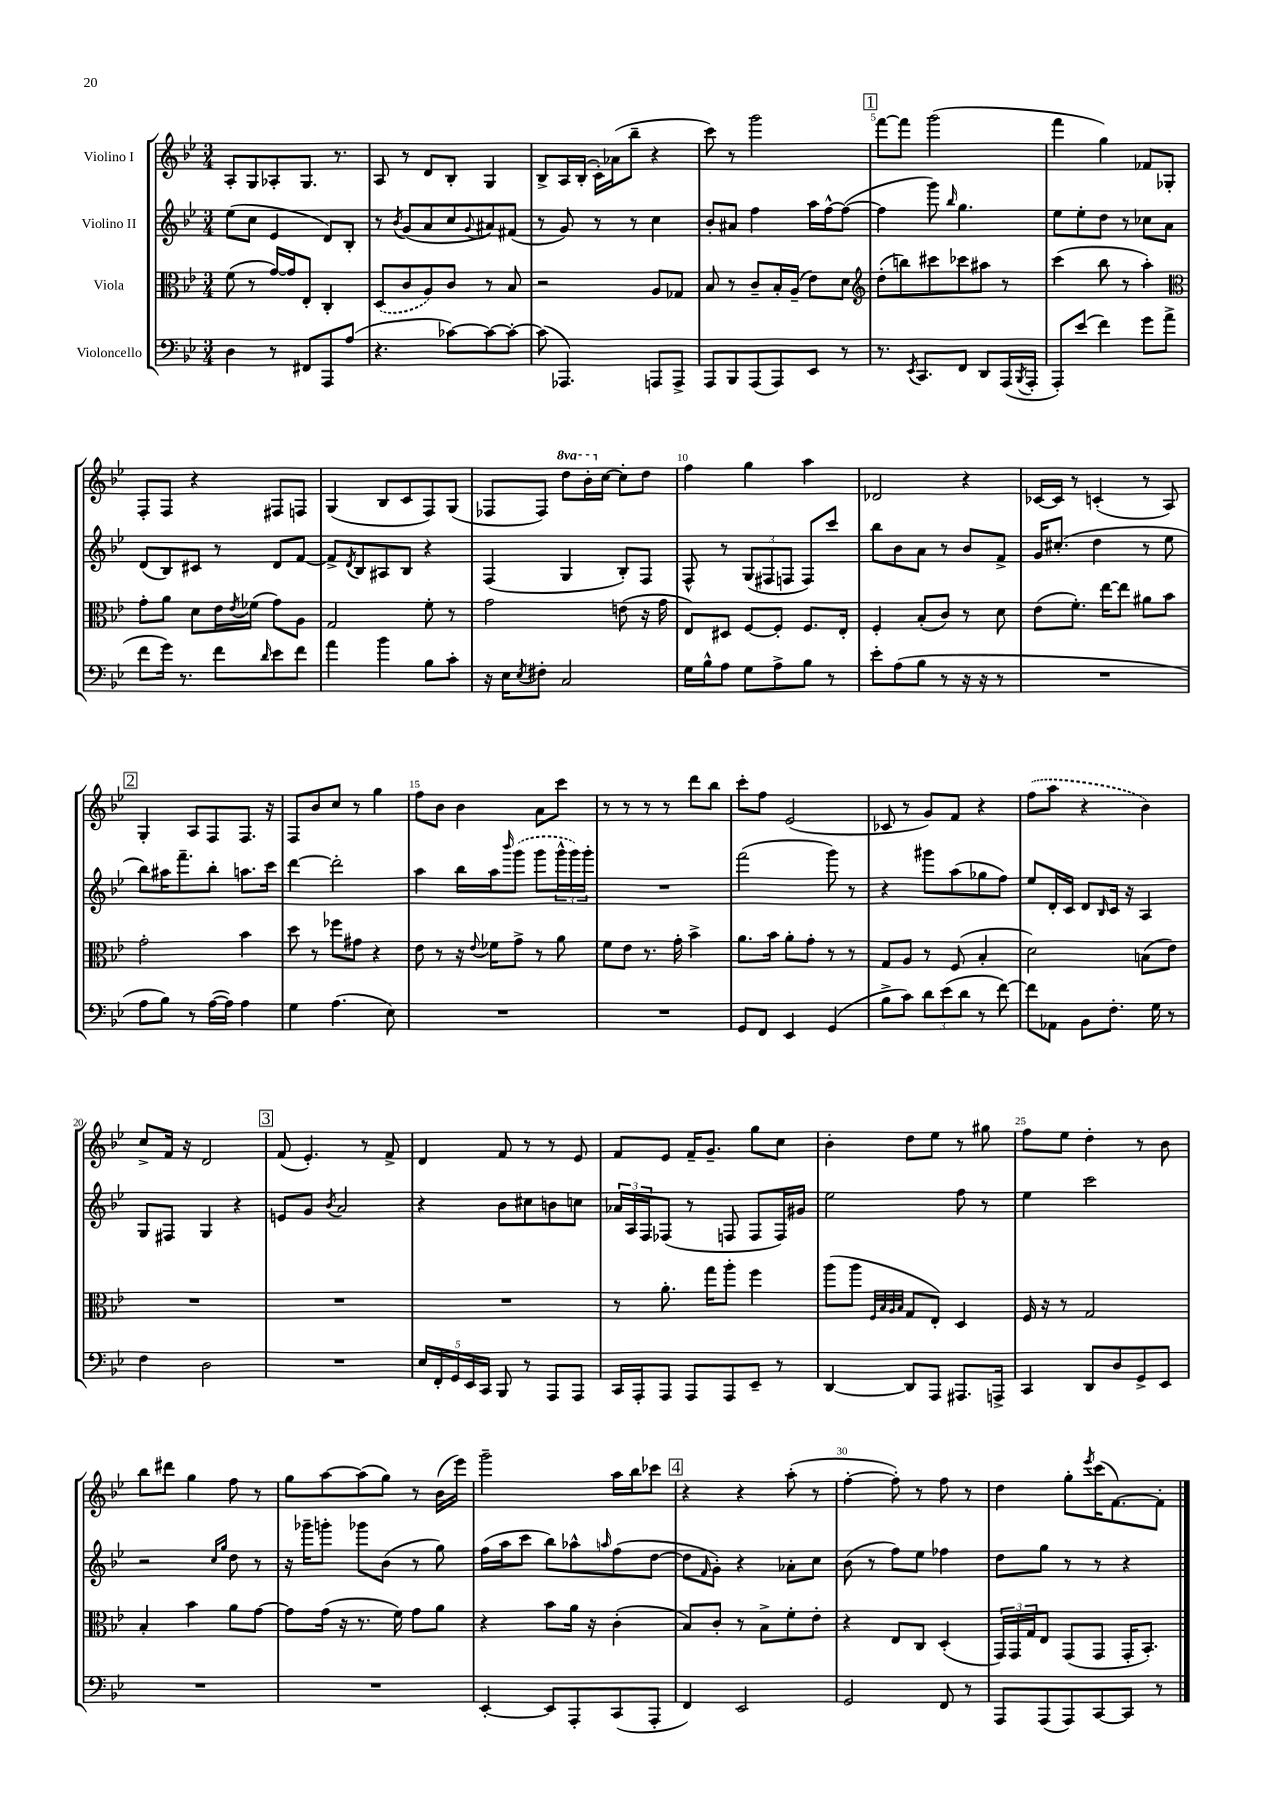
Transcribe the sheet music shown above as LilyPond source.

<<
\new StaffGroup <<
\new Staff = "s0" \with { instrumentName = "Violino I" } {
    \clef treble \key bes \major \numericTimeSignature \time 3/4 \set Staff.ottavationMarkups = #ottavation-simple-ordinals
    a8-. g8 aes8-. g8. r8. |
    a8 r8 d'8 bes8-. g4 |
    bes8-> a16 bes16-.( c'16-.) aes'16( bes''8-- r4 |
    c'''8) r8 g'''2 |
    \mark \markup { \box "1" } f'''8~ f'''8 g'''2( |
    f'''4 g''4) fes'8 ges8-. |
    f8-. f8 r4 fis8 f8 |
    g4( bes8 c'8 f8) g8( |
    fes8 fes8) \ottava #1 d'''8 bes''16-. \ottava #0 c''16~ c''8-. d''8 |
    f''4 g''4 a''4 |
    des'2 r4 |
    ces'16~ ces'16 r8 c'4-.( r8 a8) |
    \mark \markup { \box "2" } g4-. a8 f8 f8. r16 |
    f8 bes'8 c''8 r8 g''4 |
    f''8 bes'8 bes'4 a'8 c'''8 |
    r8 r8 r8 r8 d'''8 bes''8 |
    c'''8-. f''8 ees'2( |
    ces'8 r8 g'8) f'8 r4 |
    \once \slurDashed f''8( a''8 r4 bes'4) |
    c''8-> f'16 r16 d'2 |
    \mark \markup { \box "3" } f'8( ees'4.-.) r8 f'8-> |
    d'4 f'8 r8 r8 ees'8 |
    f'8 ees'8 f'16-- g'8.-- g''8 c''8 |
    bes'4-. d''8 ees''8 r8 gis''8 |
    f''8 ees''8 d''4-. r8 bes'8 |
    bes''8 dis'''8 g''4 f''8 r8 |
    g''8 a''8~ a''8( g''8) r8 bes'16( ees'''16) |
    g'''2-- a''16 bes''16 ces'''8 |
    \mark \markup { \box "4" } r4 r4 a''8-.( r8 |
    f''4~-. f''8-.) r8 f''8 r8 |
    d''4 g''8-. \acciaccatura { ees'''8 } c'''16( f'8.~) f'8-. \bar "|." |
}
\new Staff = "s1" \with { instrumentName = "Violino II" } {
    \clef treble \key bes \major \numericTimeSignature \time 3/4
    ees''8( c''8 ees'4 d'8) bes8-. |
    r8 \acciaccatura { bes'8 } g'8( a'8 c''8 \appoggiatura { g'8 } ais'8) fis'8( |
    r8 g'8) r8 r8 c''4 |
    bes'8-. ais'8 f''4 a''16 f''16~-^ f''8~( |
    \mark \markup { \box "1" } f''4 g'''8) \grace { bes''16 } g''4. |
    ees''8 ees''8-. d''8 r8 ces''8 a'8 |
    d'8( bes8) cis'8 r8 d'8 f'8~ |
    f'8-> \acciaccatura { d'8 } bes8 ais8 bes8 r4 |
    f4( g4 bes8-.) f8 |
    f8-^ r8 \tuplet 3/2 { g8( fis8 f8 } f8) c'''8 |
    bes''8 bes'8 a'8 r8 bes'8 f'8-> |
    g'16 cis''8.-.( d''4 r8 ees''8 |
    \mark \markup { \box "2" } bes''8) ais''16 f'''8.-- bes''8-. a''8. c'''16 |
    d'''4~ d'''2-. |
    a''4 bes''16 a''16 \grace { bes'''16 } \once \slurDashed g'''8( g'''8 \tuplet 3/2 { g'''16-^ g'''16) g'''16-. } |
    R2. |
    f'''2( g'''8) r8 |
    r4 gis'''8 a''8( ges''8 f''8) |
    ees''8 d'16-. c'16 d'8 \grace { bes16 } c'16 r16 a4 |
    g8 fis8 g4 r4 |
    \mark \markup { \box "3" } e'8 g'8 \acciaccatura { bes'8 } a'2 |
    r4 bes'8 cis''8 b'8 c''8 |
    \tuplet 3/2 { aes'16 a16 f16 } fes8( r8 f8 f8 f16) gis'16 |
    ees''2 f''8 r8 |
    ees''4 c'''2 |
    r2 \grace { c''16 g''16 } d''8 r8 |
    r16 ges'''16-- g'''8-. ges'''8 bes'8( r8 g''8) |
    f''16( a''16 c'''8 bes''8) aes''8-^ \grace { a''16 } f''8( d''8~ |
    \mark \markup { \box "4" } d''8 \grace { f'16 } g'8-.) r4 aes'8-. c''8 |
    bes'8( r8 f''8) ees''8 fes''4 |
    d''8 g''8 r8 r8 r4 \bar "|." |
}
\new Staff = "s2" \with { instrumentName = "Viola" } {
    \clef alto \key bes \major \numericTimeSignature \time 3/4
    f'8( r8 g'16~) g'16 ees8-. c4-. |
    \once \slurDashed d8( c'8 a8) c'8 r8 bes8 |
    r2 a8 ges8 |
    bes8 r8 c'8-- bes16-. a16--( ees'8) d'8 |
    \mark \markup { \box "1" } \clef treble d''8-.( b''8) cis'''8 ces'''8 ais''8 r8 |
    c'''4( bes''8 r8 a''4-.) |
    \clef alto g'8-. a'8 d'8 ees'16 \acciaccatura { ees'8 } fes'16( g'8) a8 |
    g2 f'8-. r8 |
    g'2 e'8( r16 g'16 |
    ees8) dis8 f8~ f8-. f8. ees16-. |
    f4-. bes8-.( c'8) r8 d'8 |
    ees'8( f'8.-.) ees''16~ ees''8 ais'8 bes'8 |
    \mark \markup { \box "2" } g'2-. bes'4 |
    d''8 r8 fes''8 gis'8 r4 |
    ees'8 r8 r16 \appoggiatura { ees'8 } fes'16 g'8-> r8 a'8 |
    f'8 ees'8 r8. g'16-. bes'4-> |
    a'8. bes'16 a'8-. g'8-. r8 r8 |
    g8 a8 r8 f8( bes4-. |
    d'2) b8( ees'8) |
    R2. |
    \mark \markup { \box "3" } R2. |
    R2. |
    r8 a'8.-. g''16 a''8-. f''4 |
    a''8( a''8 \grace { f32 bes32 a32 bes32 } g8 ees8-.) d4 |
    f16 r16 r8 g2 |
    bes4-. bes'4 a'8 g'8~ |
    g'8 g'16( r16 r8. f'16) g'8 a'8 |
    r4 bes'8 a'16 r16 c'4-.( |
    \mark \markup { \box "4" } bes8) c'8-. r8 bes8-> f'8-. ees'8-. |
    r4 ees8 c8 d4-.( |
    \tuplet 3/2 { g,16) g,16 g16 } ees8 g,8( g,8 g,16-. bes,8.-.) \bar "|." |
}
\new Staff = "s3" \with { instrumentName = "Violoncello" } {
    \clef bass \key bes \major \numericTimeSignature \time 3/4
    d4 r8 fis,8 a,,8 a8( |
    r4. ces'8~) ces'8~ ces'8~-. |
    ces'8( aes,,4.) a,,8 a,,8-> |
    a,,8 bes,,8 a,,8( a,,8) ees,8 r8 |
    \mark \markup { \box "1" } r8. \acciaccatura { ees,8 } c,8. f,8 d,8 a,,16( \acciaccatura { bes,,8 } a,,16-. |
    a,,8-.) ees'8( f'4) g'8 a'8->( |
    f'8 g'16) r8. f'8 \grace { d'16 } ees'8 f'8 |
    a'4 bes'4 bes8 c'8-. |
    r16 ees16 \acciaccatura { ees8 } fis8-. c2 |
    g16 bes16-^ a8 g8 a8-> bes8 r8 |
    ees'8-. a8( bes8 r8 r16 r16 r8 |
    R2. |
    \mark \markup { \box "2" } a8 bes8) r8 a16~( a16) a4 |
    g4 a4.( ees8) |
    R2. |
    R2. |
    g,8 f,8 ees,4 g,4( |
    bes8-> c'8) \tuplet 3/2 { d'8 ees'8( d'8 } r8 f'8~) |
    f'8 aes,8 bes,8 f8.-. g16 r8 |
    f4 d2 |
    \mark \markup { \box "3" } R2. |
    \tuplet 5/4 { ees16 f,16-. g,16 ees,16 c,16 } bes,,8 r8 a,,8 a,,8 |
    c,16 a,,16-. a,,8 a,,8 a,,8 ees,8-- r8 |
    d,4~ d,8 a,,8 ais,,8. a,,16-> |
    c,4 d,8 d8 g,8-> ees,8 |
    R2. |
    R2. |
    ees,4~-. ees,8 a,,8-. c,8( a,,8-. |
    \mark \markup { \box "4" } f,4) ees,2 |
    g,2 f,8 r8 |
    a,,8 a,,8( a,,8) c,8~ c,8 r8 \bar "|." |
}
>>
>>
\layout { \context { \Score \override BarNumber.break-visibility = ##(#f #t #t) barNumberVisibility = #(every-nth-bar-number-visible 5) } }
